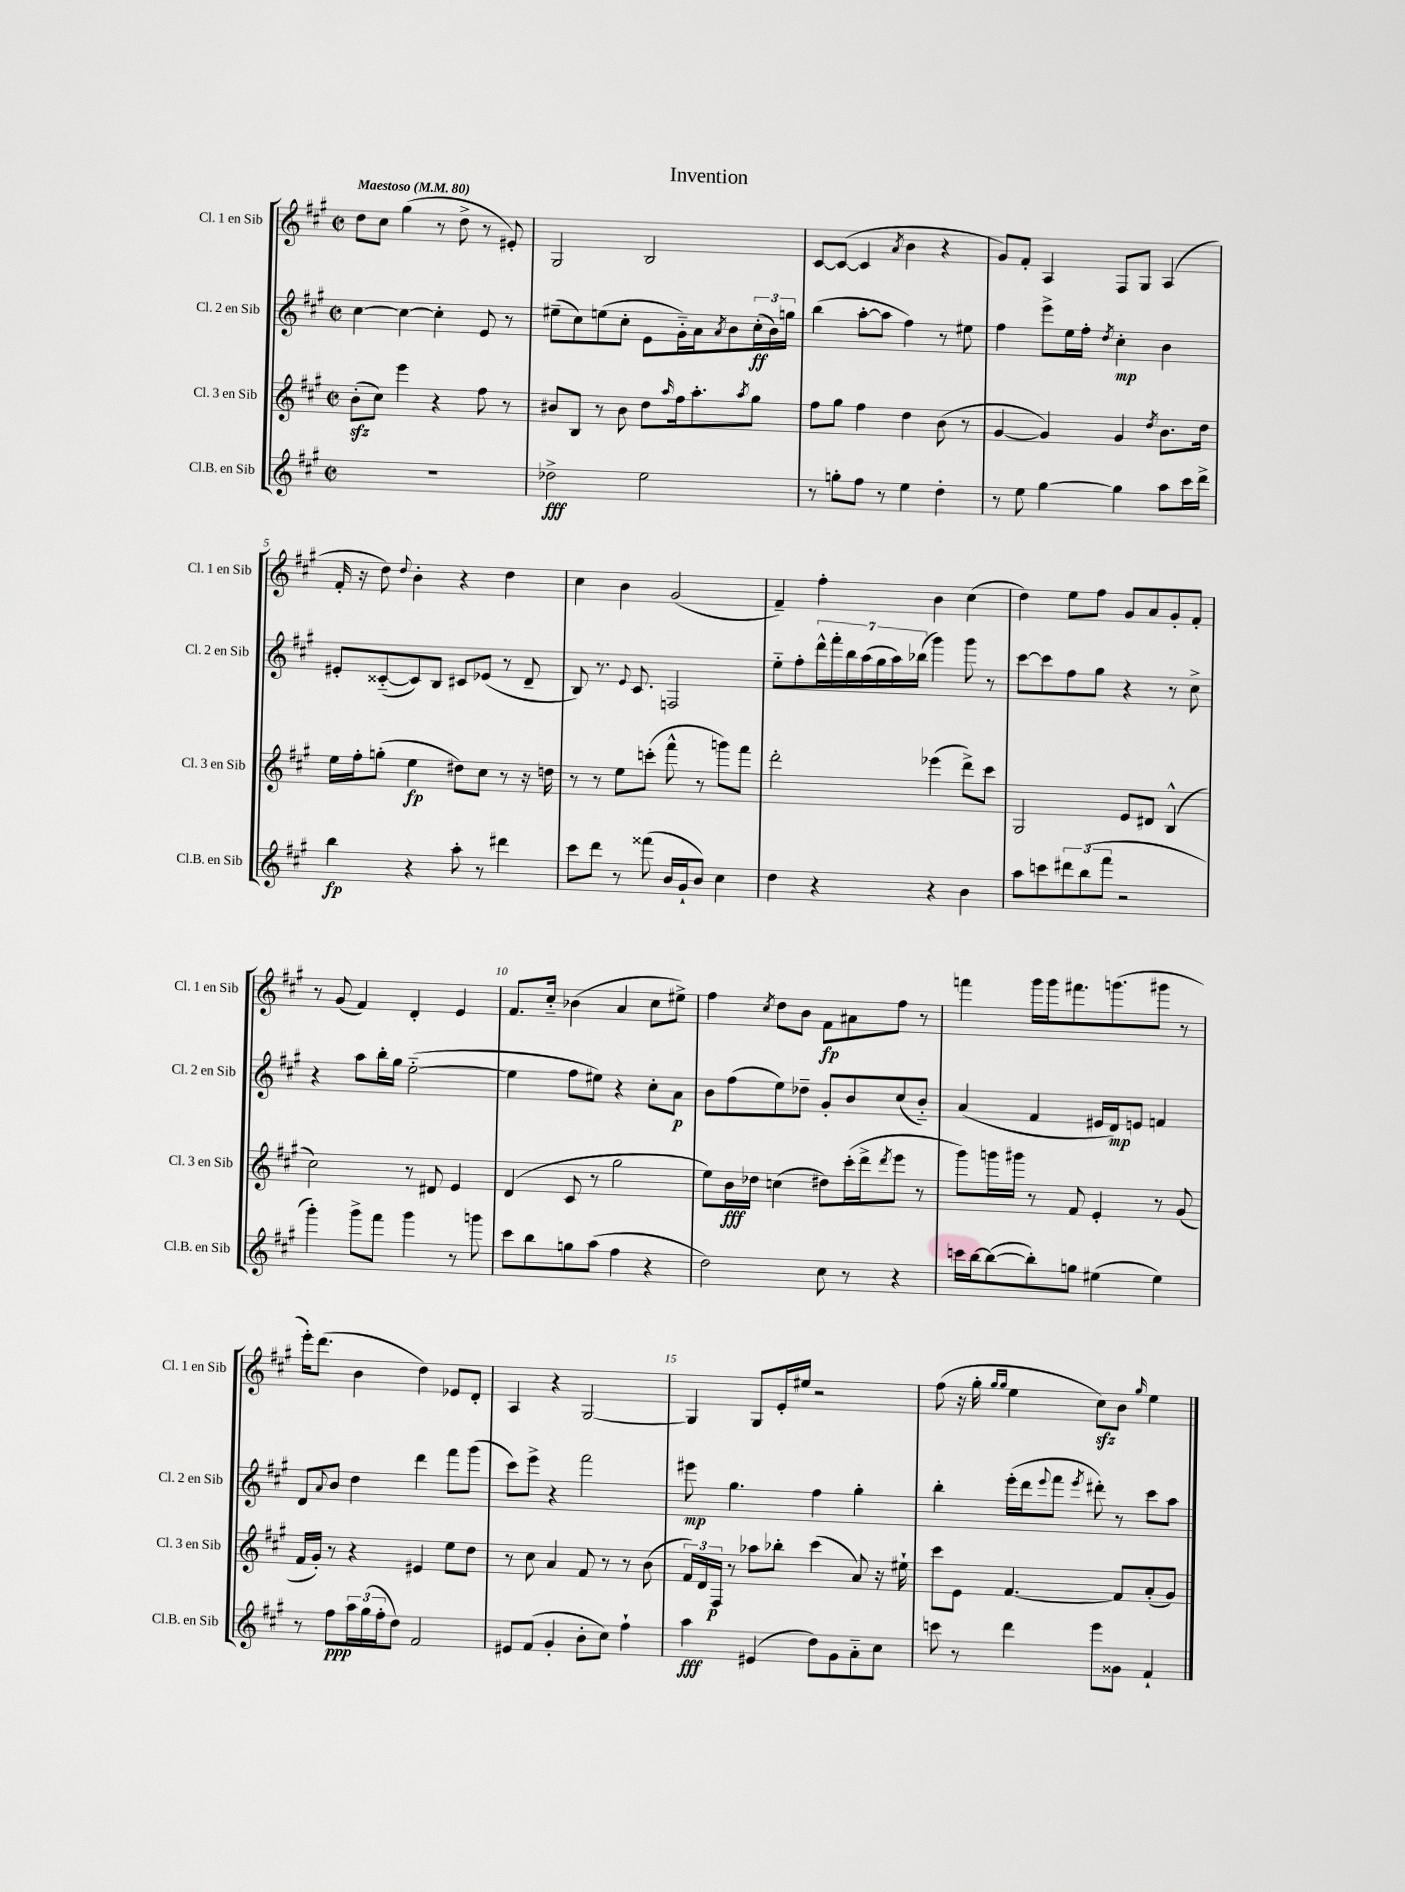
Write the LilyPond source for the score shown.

\header { title = "Invention" }
<<
\new StaffGroup <<
\new Staff = "s0" \with { instrumentName = "Cl. 1 en Sib" shortInstrumentName = "Cl. 1 en Sib" } {
    \clef treble \key a \major \defaultTimeSignature \time 2/2 \tempo "Maestoso" 4 = 80
    d''8 cis''8 gis''4( r8 d''8-> r8 eis'8-.) |
    gis2 b2 |
    cis'8~ cis'8~( cis'4 \acciaccatura { a'8 } b'4 r4 |
    gis'8) fis'8-. a4 fis8 gis8 a4( |
    fis'16-. r16 d''8) \appoggiatura { d''8 } b'4-. r4 d''4 |
    cis''4 b'4 gis'2( |
    fis'4--) fis''4-. b'4 cis''4( |
    d''4) e''8 fis''8 gis'8 a'8 gis'8-. fis'8-. |
    r8 gis'8( fis'4) d'4-. e'4 |
    fis'8. cis''16-_ bes'4( a'4 cis''8 eis''8->) |
    fis''4 \acciaccatura { cis''8 } d''8 b'8 fis'8\fp ais'8 fis''8 r8 |
    f'''4 gis'''16 gis'''16 fis'''8. g'''8.( gis'''8 r8 |
    e'''16-.) d'''8.( b'4 d''4) ees'8 d'8-. |
    a4 r4 gis2~ |
    gis4 gis8 e'16-. eis''16 r2 |
    fis''8( r16 gis''16-. \grace { gis''16 gis''16 } e''4 cis''8\sfz) b'8 \grace { gis''16 } e''4 \bar "|." |
}
\new Staff = "s1" \with { instrumentName = "Cl. 2 en Sib" shortInstrumentName = "Cl. 2 en Sib" } {
    \clef treble \key a \major \defaultTimeSignature \time 2/2
    cis''4~ cis''4~ cis''4-. e'8 r8 |
    eis''8--( cis''8) e''8( cis''8-. e'8 gis'16-_) a'16 \acciaccatura { a'8 } b'8 \tuplet 3/2 { cis''16-.\ff( b'16) g''16 } |
    b''4( a''8~-. a''8 fis''4) r8 eis''8 |
    fis''4 e'''8-> e''16 fis''16-. \acciaccatura { d''8 } cis''4-.\mp b'4 |
    eis'8-. cisis'8~-_( cisis'8) b8 cis'8 ees'8( r8 d'8-- |
    b8) r8. \appoggiatura { e'8 } cis'8. f2 |
    e''8-_ fis''8-. \tuplet 7/4 { d'''16-^ fis'''16-. b''16 a''16( gis''16 a''16) bes''16( } gis'''4) gis'''8 r8 |
    cis'''8~ cis'''8 fis''8 gis''8 r4 r8 cis''8-> |
    r4 a''8 b''16-. gis''16 e''2~-_( |
    e''4 fis''8 eis''8) r4 cis''8-. a'8\p |
    b'8 fis''8( e''8) des''8-- gis'8-. b'8 cis''8( b'8-_) |
    a'4( fis'4 eis'16 d'16\mp) e'8 f'4 |
    d'8 \appoggiatura { a'8 } b'8 d''4 d'''4 fis'''8 gis'''8( |
    cis'''8) e'''8-> r4 fis'''2 |
    eis'''8\mp gis''4. fis''4 gis''4-. |
    b''4-. e'''16-.( d'''16 \appoggiatura { e'''8 } fis'''8 \acciaccatura { e'''8 } dis'''8-.) r8 cis'''8 a''8 \bar "|." |
}
\new Staff = "s2" \with { instrumentName = "Cl. 3 en Sib" shortInstrumentName = "Cl. 3 en Sib" } {
    \clef treble \key a \major \defaultTimeSignature \time 2/2
    b'8-.\sfz( cis''8) e'''4 r4 fis''8 r8 |
    bis'8 b8 r8 bis'8 d''8 \grace { a''16 } fis''16 a''8.-. \acciaccatura { a''8 } gis''8 |
    fis''8 gis''8 fis''4 d''4 b'8( r8 |
    gis'4~ gis'4) gis'4 \acciaccatura { d''8 } b'8. d''16 |
    e''16 fis''16-. g''8-.( e''4\fp dis''8) cis''8 r8 r16 d''16 |
    r8 r8 e''8 c'''8-.( fis'''8-^ r8 g'''8) fis'''8 |
    d'''2-. ees'''4( d'''8->) cis'''8 |
    gis2 e'8 dis'8 b4-^( |
    cis''2) r8 dis'8 e'4 |
    d'4( cis'8 r8 gis''2 |
    e''8) b'16\fff des''16 c''4( dis''8) cis'''16-.( d'''16-> \acciaccatura { d'''8 } e'''8 r8 |
    gis'''8) g'''16 gis'''16 r8 fis'8 e'4-. r8 gis'8( |
    fis'16 gis'16-.) r8 r4 eis'4 e''8 d''8 |
    r8 cis''8 a'4 fis'8 r8 r8 b'8( |
    \tuplet 3/2 { fis'16) d'16 fis16\p } r8 aes''8 bes''8-. cis'''4( a'8) r16 eis''16-! |
    cis'''8 e'8 fis'4.~ fis'8 a'8-.( gis'8) \bar "|." |
}
\new Staff = "s3" \with { instrumentName = "Cl.B. en Sib" shortInstrumentName = "Cl.B. en Sib" } {
    \clef treble \key a \major \defaultTimeSignature \time 2/2
    R1 |
    des''2->\fff e''2 |
    r8 g''8-. fis''8 r8 e''4 d''4-. |
    r8 e''8 gis''4~ gis''4 a''8 cis'''16 d'''16-> |
    b''4\fp r4 a''8-. r8 dis'''4 |
    cis'''8 d'''8 r8 fisis'''8( b'16 gis'16-! b'8) cis''4 |
    d''4 r4 r4 b'4 |
    a''8 c'''8 \tuplet 3/2 { dis'''8 b''8( fis'''8 } r2 |
    gis'''4-.) gis'''8-> fis'''8 gis'''4 r8 g'''8 |
    cis'''8 b''8 g''8 a''8( fis''4 r4 |
    d''2) cis''8 r8 r4 |
    c'''16 b''16~ b''8~( b''8-.) g''8 eis''4( eis''4) |
    r8 fis''8\ppp \tuplet 3/2 { a''16 gis''16( fis''16-. } d''8) fis'2 |
    eis'8 fis'8( gis'4-. b'8-. cis''8) fis''4-! |
    a''4\fff eis'4( d''8) gis'8 a'8-_ cis''8 |
    c'''8 r8 d'''4 e'''8 gisis'8 fis'4-! \bar "|." |
}
>>
>>
\layout { \context { \Score \override BarNumber.break-visibility = ##(#f #t #t) barNumberVisibility = #(every-nth-bar-number-visible 5) } }
